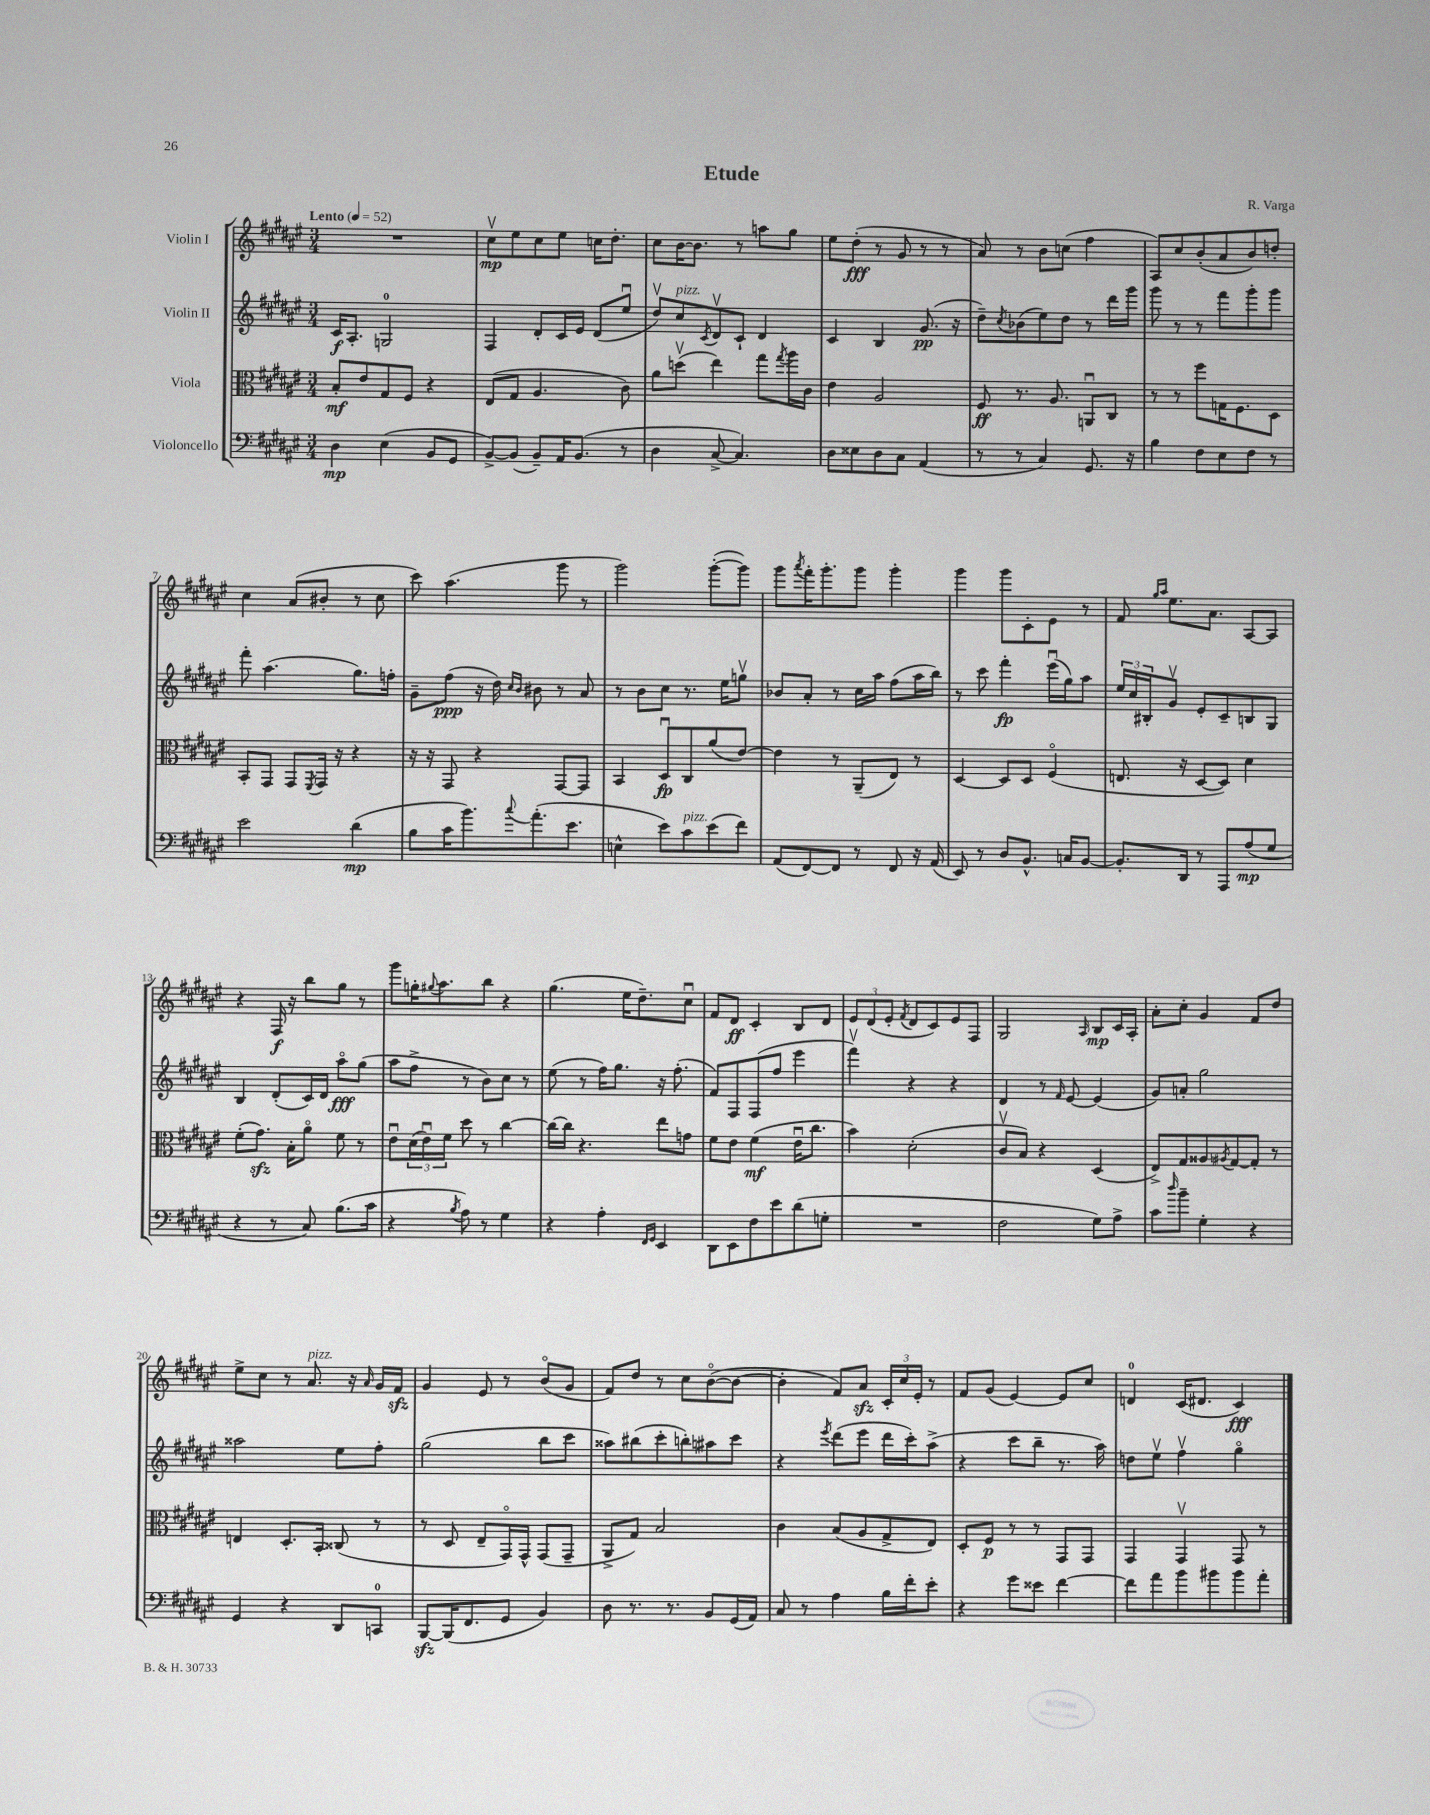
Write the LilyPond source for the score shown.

\header { title = "Etude" composer = "R. Varga" }
<<
\new StaffGroup <<
\new Staff = "s0" \with { instrumentName = "Violin I" } {
    \clef treble \key fis \major \numericTimeSignature \time 3/4 \tempo "Lento" 4 = 52
    R2. |
    cis''8\upbow\mp eis''8 cis''8 eis''8 c''16 dis''8.-. |
    cis''8 b'16~ b'8. r8 a''8 gis''8 |
    eis''8 dis''8-.\fff( r8 gis'8 r8 r8 |
    ais'8) r8 b'8 c''8( fis''4 |
    ais8) cis''8 b'8-.( ais'8 b'8) d''8-. |
    cis''4 ais'8( bis'8-. r8 cis''8 |
    cis'''8) ais''4.( gis'''8 r8 |
    gis'''2) gis'''8~-.( gis'''8) |
    gis'''8 \acciaccatura { ais'''8 } fis'''16-. gis'''8.-. gis'''8 gis'''4-. |
    gis'''4 gis'''8 cis'8-. eis'8 r8 |
    fis'8 \grace { gis''16 ais''16 } eis''8. ais'8. ais8~ ais8 |
    r4 fis16\f r16 b''8 gis''8 r8 |
    gis'''8 g''16-. \appoggiatura { gis''8 } ais''8. b''8 r4 |
    gis''4.( eis''16 dis''8.--) cis''8\downbow |
    fis'8 dis'8\ff cis'4-. b8 dis'8 |
    \tuplet 3/2 { eis'8 dis'8( eis'8-. } \acciaccatura { fis'8 } dis'8 cis'8) eis'8 fis8 |
    gis2 \grace { ais16 } b8\mp cis'16 ais16-. |
    ais'8-. cis''8-. gis'4 fis'8 dis''8 |
    eis''8-> cis''8 r8 ais'8.^\markup { \italic "pizz." } r16 \grace { ais'16 } gis'16 fis'16\sfz |
    gis'4 eis'8 r8 b'8\flageolet( gis'8 |
    fis'8) dis''8 r8 cis''8 b'8~\flageolet( b'8~ |
    b'4-. fis'8) ais'8\sfz \tuplet 3/2 { cis'16-. cis''16 eis'16-. } r8 |
    fis'8 gis'8( eis'4~) eis'8 cis''8 |
    d'4-0 cis'16( dis'8. cis'4\fff) \bar "|." |
}
\new Staff = "s1" \with { instrumentName = "Violin II" } {
    \clef treble \key fis \major \numericTimeSignature \time 3/4
    cis'16\f ais8.-. g2-0 |
    fis4 dis'8-. cis'16 eis'16 dis'8( eis''8\downbow |
    dis''8\upbow) cis''8^\markup { \italic "pizz." } \acciaccatura { cis'8 } dis'8\upbow cis'8-! dis'4 |
    cis'4 b4 gis'8.\pp( r16 |
    dis''8--) \acciaccatura { cis''8 } bes'8( eis''8) dis''8 r8 dis'''16 gis'''16 |
    gis'''8 r8 r8 fis'''8 gis'''8-. gis'''8 |
    fis'''8-. ais''4.( gis''8.) f''16-. |
    gis'8-- fis''8\ppp( r16 dis''16) \grace { cis''16 b'16 } bis'8 r8 ais'8 |
    r8 b'8 cis''8 r8. eis''16 g''8\upbow |
    bes'8 ais'8-. r8 cis''16 ais''16 fis''8( ais''16 b''16) |
    r8 cis'''8 fis'''4-.\fp eis'''16\downbow( gis''16) ais''8 |
    \tuplet 3/2 { eis''16 cis''16 bis16-. } gis'8\upbow eis'8-. cis'8-- b8 gis8 |
    b4 dis'8-.( cis'16) dis'16 ais''8\flageolet\fff gis''8( |
    ais''8 fis''8-> r8 b'8) cis''8 r8 |
    eis''8( r8 fis''16) gis''8. r16 fis''8.-.( |
    fis'8) fis8 fis8( fis''8 eis'''4 |
    fis'''4\upbow) r4 r4 |
    dis'4 r8 \grace { fis'16 } eis'8~ eis'4( |
    gis'8) a'8-. gis''2 |
    aisis''2 eis''8 fis''8-. |
    gis''2( b''8 cis'''8 |
    aisis''8) bis''8( cis'''8-. b''8-.) ais''8 cis'''8 |
    r4 \acciaccatura { eis'''8 } dis'''8( eis'''8 dis'''16 cis'''16-.) ais''8->( |
    r4 cis'''8 b''8-- r8. ais''16) |
    d''8 eis''8\upbow fis''4\upbow gis''4\flageolet \bar "|." |
}
\new Staff = "s2" \with { instrumentName = "Viola" } {
    \clef alto \key fis \major \numericTimeSignature \time 3/4
    b8-.\mf eis'8 gis8 fis8 r4 |
    eis8( gis8 ais4. cis'8) |
    ais'8 d''8\upbow( eis''4) gis''8 \acciaccatura { gis''8 } ais''16 cis'16 |
    eis'4 ais2 |
    fis8\ff r8. ais8. a,8\downbow cis8 |
    r8 r8 fis''8 g16 fis8. dis8 |
    b,8-. gis,8 gis,8 \acciaccatura { fis,8 } gis,16 r16 r4 |
    r16 r16 gis,8 r4 gis,8~ gis,8 |
    b,4 dis8\downbow\fp cis8 ais'8( eis'8~) |
    eis'4 r8 ais,8--( eis8) r8 |
    dis4~ dis8 dis8 fis4\flageolet( |
    e8. r16 dis8~ dis8) dis'4 |
    fis'8-.( gis'8.\sfz) b16-. ais'8\flageolet fis'8 r8 |
    eis'8\downbow \tuplet 3/2 { dis'16( eis'16\downbow) fis'16 } dis''8 r8 cis''4~ |
    cis''16~ cis''16 r4. eis''8 g'8 |
    fis'8 eis'8 fis'4\mf( eis'16\downbow cis''8. |
    b'4) dis'2-.( |
    cis'8\upbow b8) r4 dis4( |
    eis8->) gis8 aisis8 \acciaccatura { ais8 } gis8~ gis8-. r8 |
    e4 dis8.-. b,16-. cisis8( r8 |
    r8 dis8 eis8-- gis,16\flageolet) gis,16-^ gis,8( gis,8-- |
    ais,8-> gis8) b2 |
    cis'4 b8( ais8 gis8-> eis8) |
    dis8-. fis8\p r8 r8 gis,8 gis,8 |
    gis,4 gis,4\upbow gis,8 r8 \bar "|." |
}
\new Staff = "s3" \with { instrumentName = "Violoncello" } {
    \clef bass \key fis \major \numericTimeSignature \time 3/4
    dis4\mp eis4( b,8 gis,8 |
    b,8~->) b,8( b,8--) ais,16 b,8.( r8 |
    dis4 cis8~-> cis4.) |
    dis8 eisis8 dis8 cis8 ais,4( |
    r8 r8 cis4) gis,8. r16 |
    b4 fis8 eis8 fis8 r8 |
    eis'2 dis'4\mp( |
    b8 cis'16 b'8.) \appoggiatura { cis''8 } ais'8.-.( eis'8. |
    e4-^ eis'8) cis'8^\markup { \italic "pizz." } eis'8( fis'8) |
    ais,8( fis,8~) fis,8 r8 fis,8 r16 ais,16( |
    eis,8) r8 dis8 b,8.-^ c16 b,8~ |
    b,8.-. dis,16 r8 ais,,8 ais8\mp( gis8 |
    r4 r8 cis8) b8.( cis'16 |
    r4 \acciaccatura { b8 } ais8) r8 gis4 |
    r4 ais4-. \grace { fis,16 gis,16 } eis,4 |
    dis,8 eis,8 fis8 eis'8 dis'8( g8-. |
    R2. |
    fis2 gis8) ais8-> |
    cis'8 \grace { dis''16 } b'8-- gis4-. r4 |
    gis,4 r4 dis,8 c,8-0 |
    b,,8~\sfz b,,16( fis,8. gis,8 b,4) |
    dis8 r8. r8. b,8 gis,16( ais,16) |
    cis8 r8 ais4 b16 fis'16-. eis'8-. |
    r4 gis'8 eisis'8 fis'4~ |
    fis'8 ais'8 b'8 bis'8 bis'8 ais'8-. \bar "|." |
}
>>
>>
